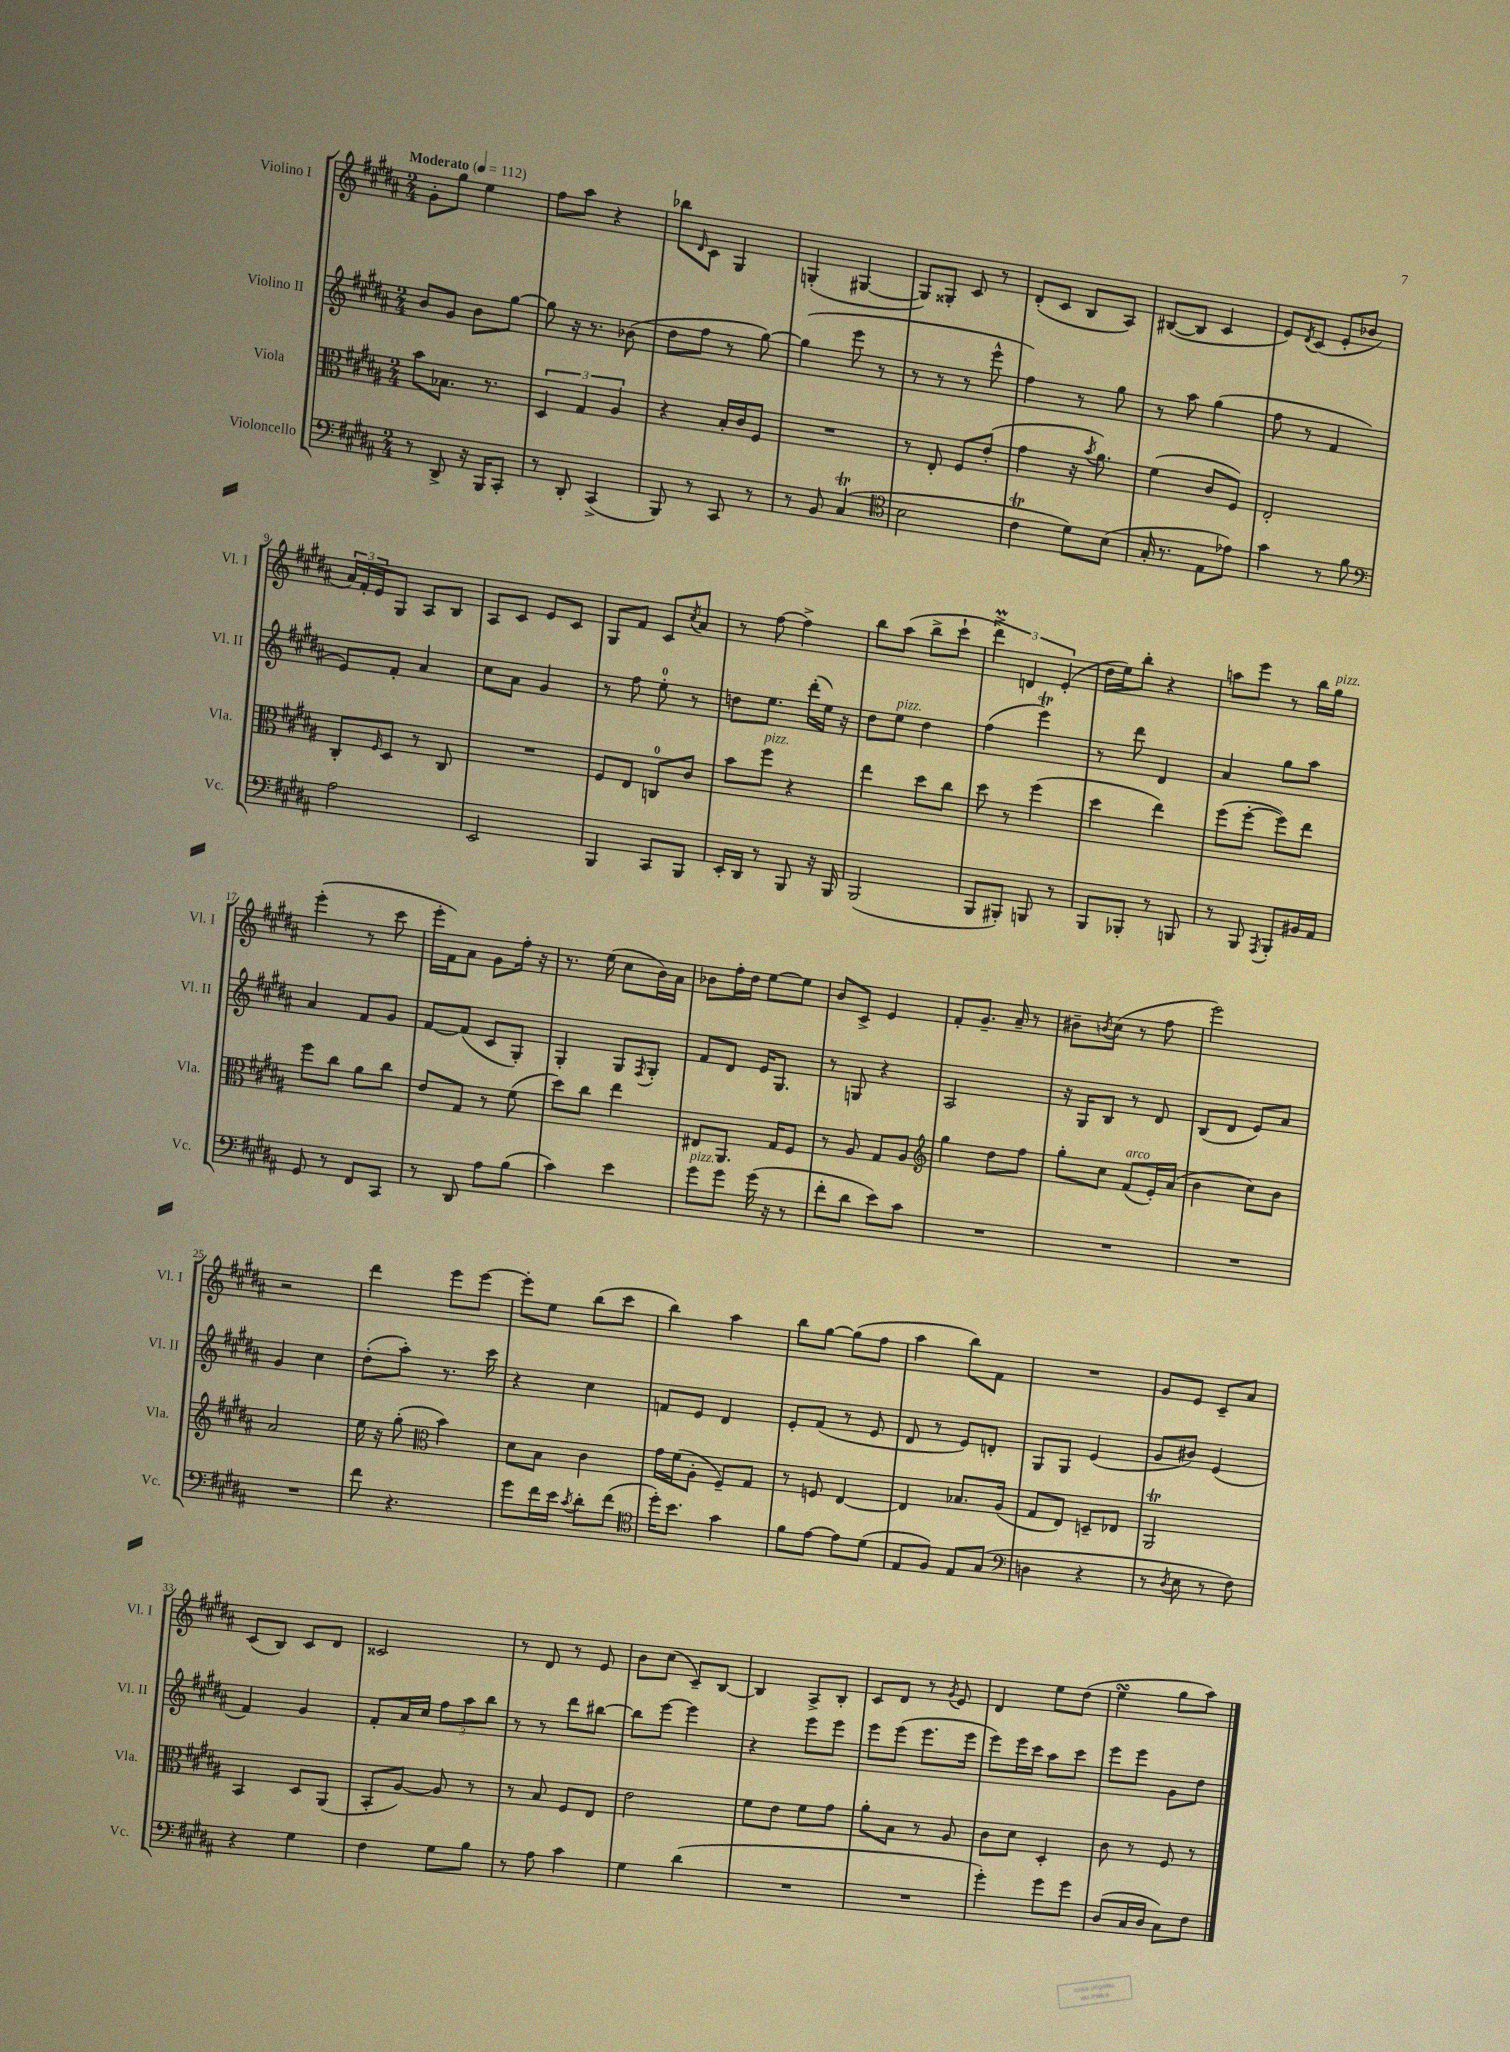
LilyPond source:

<<
\new StaffGroup <<
\new Staff = "s0" \with { instrumentName = "Violino I" shortInstrumentName = "Vl. I" } {
    \clef treble \key b \major \numericTimeSignature \time 2/4 \tempo "Moderato" 4 = 112
    gis'8-. gis''8 e''4 |
    fis''8 ais''8 r4 |
    bes''8 \grace { dis'16 } cis'8 gis4 |
    g4-.( gis4~ |
    gis8) gisis8-. cis'8 r8 |
    dis'8-.( cis'8 b8 ais8) |
    bis8~( bis8 cis'4 |
    e'8) \acciaccatura { dis'8 } cis'8( e'8-. bes'8 |
    \tuplet 3/2 { ais'16) fis'16-. e'16 } gis8 ais8 b8 |
    ais8 cis'8 e'8 cis'8 |
    gis8 fis'8 cis'8 \acciaccatura { cis''8 } ais'8 |
    r8 fis''8~ fis''4-> |
    b''8 ais''8( b''8-> cis'''8-! |
    \tuplet 3/2 { dis'''4->\prall) d'4 e'4-.( } |
    dis''16 e''16) b''8-. r4 |
    a''8 e'''8 r8 b''16 gis''16^\markup { \italic "pizz." } |
    e'''4-.( r8 cis'''8 |
    e'''16-. fis'16) ais'8 gis'8 fis''16-. r16 |
    r8. e''16( cis''8 b'16) ais'16 |
    bes'8 fis''16-. dis''16 e''8~ e''8 |
    b'8 cis'8-> e'4 |
    fis'8-. gis'8.-- ais'16-- r8 |
    bis'8-- \acciaccatura { b'8 } cis''8( r8 fis''8 |
    e'''2) |
    r2 |
    dis'''4 e'''8 e'''8~ |
    e'''8-. e''8 b''8( cis'''8 |
    b''4) ais''4 |
    b''8 gis''8~ gis''8( fis''8 |
    ais''4 b''8) fis'8 |
    R2 |
    gis'8 e'8 cis'8-- ais'8 |
    cis'8( b8) cis'8 dis'8 |
    cisis'2 |
    r8 dis'8 r8 e'8 |
    b'8 cis''8( cis'8--) b8~ |
    b4 ais8-> b8-. |
    cis'8 dis'8 r8 \acciaccatura { gis'8 } e'8 |
    dis'4 e''8 dis''8( |
    e''4\turn gis''8 ais''8) \bar "|." |
}
\new Staff = "s1" \with { instrumentName = "Violino II" shortInstrumentName = "Vl. II" } {
    \clef treble \key b \major \numericTimeSignature \time 2/4
    b'8 gis'8 b'8 gis''8~ |
    gis''8 r16 r8. bes'8( |
    dis''8 fis''8 r8 gis''8~) |
    gis''4( e'''8 r8 |
    r8 r8 r8 e'''8-^ |
    fis''4) r8 gis''8 |
    r8 ais''8 gis''4( |
    fis''8 r8 fis'4 |
    e'8) fis'8-. ais'4 |
    cis''8 ais'8 gis'4 |
    r8 fis''8 e''8-0-. r8 |
    d''8 e''8. dis'''16-.( e''16) r16 |
    dis''8 e''8^\markup { \italic "pizz." } dis''4 |
    fis''4( e'''4\trill) |
    r8 dis'''8 dis'4 |
    ais'4 gis''8 ais''8 |
    ais'4 fis'8 gis'8 |
    fis'8~ fis'8( cis'8 gis8-.) |
    gis4-. gis8 \acciaccatura { fis8 } gis8-. |
    fis'8 dis'8 e'16 gis8. |
    r8 g8 r4 |
    ais2 |
    r16 gis16 b8 r8 dis'8 |
    b8( dis'8 e'8) ais'8 |
    gis'4 cis''4 |
    dis''8-.( ais''8-.) r8. cis'''16 |
    r4 cis''4 |
    f'8 e'8 dis'4 |
    e'8-. fis'8( r8 e'8 |
    dis'8 r8 e'8) d'8-. |
    gis8 gis8 e'4( |
    gis'8 bis'8) e'4( |
    fis'4) gis'4 |
    fis'8-. ais'16 cis''16 \tuplet 3/2 { fis''8 ais''8 b''8 } |
    r8 r8 dis'''8 bis''8~ |
    bis''8 e'''8~ e'''4 |
    r4 e'''8 e'''8 |
    e'''8 e'''8( e'''8. e'''16 |
    e'''8) e'''16 cis'''16 ais''8 cis'''8 |
    e'''8 e'''8 gis'8 dis''8 \bar "|." |
}
\new Staff = "s2" \with { instrumentName = "Viola" shortInstrumentName = "Vla." } {
    \clef alto \key b \major \numericTimeSignature \time 2/4
    b'8 bes8. r8. |
    \tuplet 3/2 { dis4 gis4 ais4 } |
    r4 b16-. cis'16 fis8 |
    R2 |
    r8 e8-. fis8 e'8-.( |
    gis'4 r16 \acciaccatura { b'8 } ais'8.) |
    fis'4( cis'8 fis8) |
    e2-. |
    cis8-. \grace { fis16 } dis8 r8 cis8 |
    R2 |
    fis8 e8 c8-0 cis'8 |
    b'8 fis''8^\markup { \italic "pizz." } r4 |
    e''4 dis''8 cis''8 |
    dis''8 r8 fis''4( |
    dis''4 e''4) |
    fis''8( fis''8~-. fis''8) e''8 |
    fis''8 cis''8 ais'8 cis''8 |
    e'8 gis8 r8 fis'8( |
    dis''8) cis''8 e''4 |
    eis8 ais,8. gis16 fis8 |
    r8 ais8 gis8 ais8 |
    \clef treble gis''4 dis''8 fis''8 |
    gis''8-. cis''8 fis'8^\markup { \italic "arco" }( e'16-.) ais'16( |
    b'4 cis''8) b'8 |
    ais'2 |
    e''16 r16 gis''8-.( \clef alto b'4) |
    dis'8 b8 cis'4 |
    gis'16 fis'16( ais8-. fis8--) gis8 |
    r8 f8 e4~ |
    e4 bes8. ais16( |
    gis8 e8) d8-- ees8 |
    ais,2\trill |
    b,4 dis8 ais,8( |
    b,8-. ais8~) ais8 r8 |
    r8 b8 fis8 e8 |
    e'2 |
    fis'8 e'8 fis'8 gis'8 |
    ais'8-. b8 r8 ais8 |
    cis'8 dis'8 dis4-. |
    cis'8 r8 fis8 r8 \bar "|." |
}
\new Staff = "s3" \with { instrumentName = "Violoncello" shortInstrumentName = "Vc." } {
    \clef bass \key b \major \numericTimeSignature \time 2/4
    r8 dis,8-> r16 b,,16 cis,8-. |
    r8 dis,8-. cis,4->( |
    b,,8) r8 cis,8 r8 |
    r8 b,8 cis4\trill( |
    \clef tenor b2 |
    cis'4\trill dis'8) b8( |
    gis16-. r8. e8 ees'8) |
    gis'4 r8 fis'8 |
    \clef bass ais2 |
    e,2 |
    b,,4 cis,8 b,,8 |
    e,16-. dis,16 r8 b,,8 r16 b,,16 |
    b,,2( |
    b,,8 bis,,8-.) b,,8 r8 |
    b,,8 bes,,8-. r8 b,,8 |
    r8 b,,8 \acciaccatura { ais,,8 } b,,8-. bis,16 ais,16 |
    gis,8 r8 fis,8 cis,8 |
    r8 dis,8 ais8 b8( |
    cis'4) e'4 |
    gis'8^\markup { \italic "pizz." } gis'8 gis'16( r16 r8 |
    fis'8-. dis'8 e'8) cis'8 |
    R2 |
    R2 |
    R2 |
    R2 |
    fis'8 r4. |
    gis'8 fis'16 e'16 \acciaccatura { cis'8 } dis'8-. fis'8( |
    \clef tenor dis''16-.) b'8. gis'4 |
    fis'8 e'8~ e'8 dis'8( |
    e8 fis8) e8 gis8( |
    \clef bass d4 r4 |
    r8 \acciaccatura { dis8 } e8 r8 fis8) |
    r4 gis4 |
    fis4 gis8 b8 |
    r8 ais8 cis'4 |
    gis4 dis'4( |
    R2 |
    R2 |
    gis'4-.) gis'8 gis'8 |
    dis8( cis16 dis16 cis8) fis8 \bar "|." |
}
>>
>>
